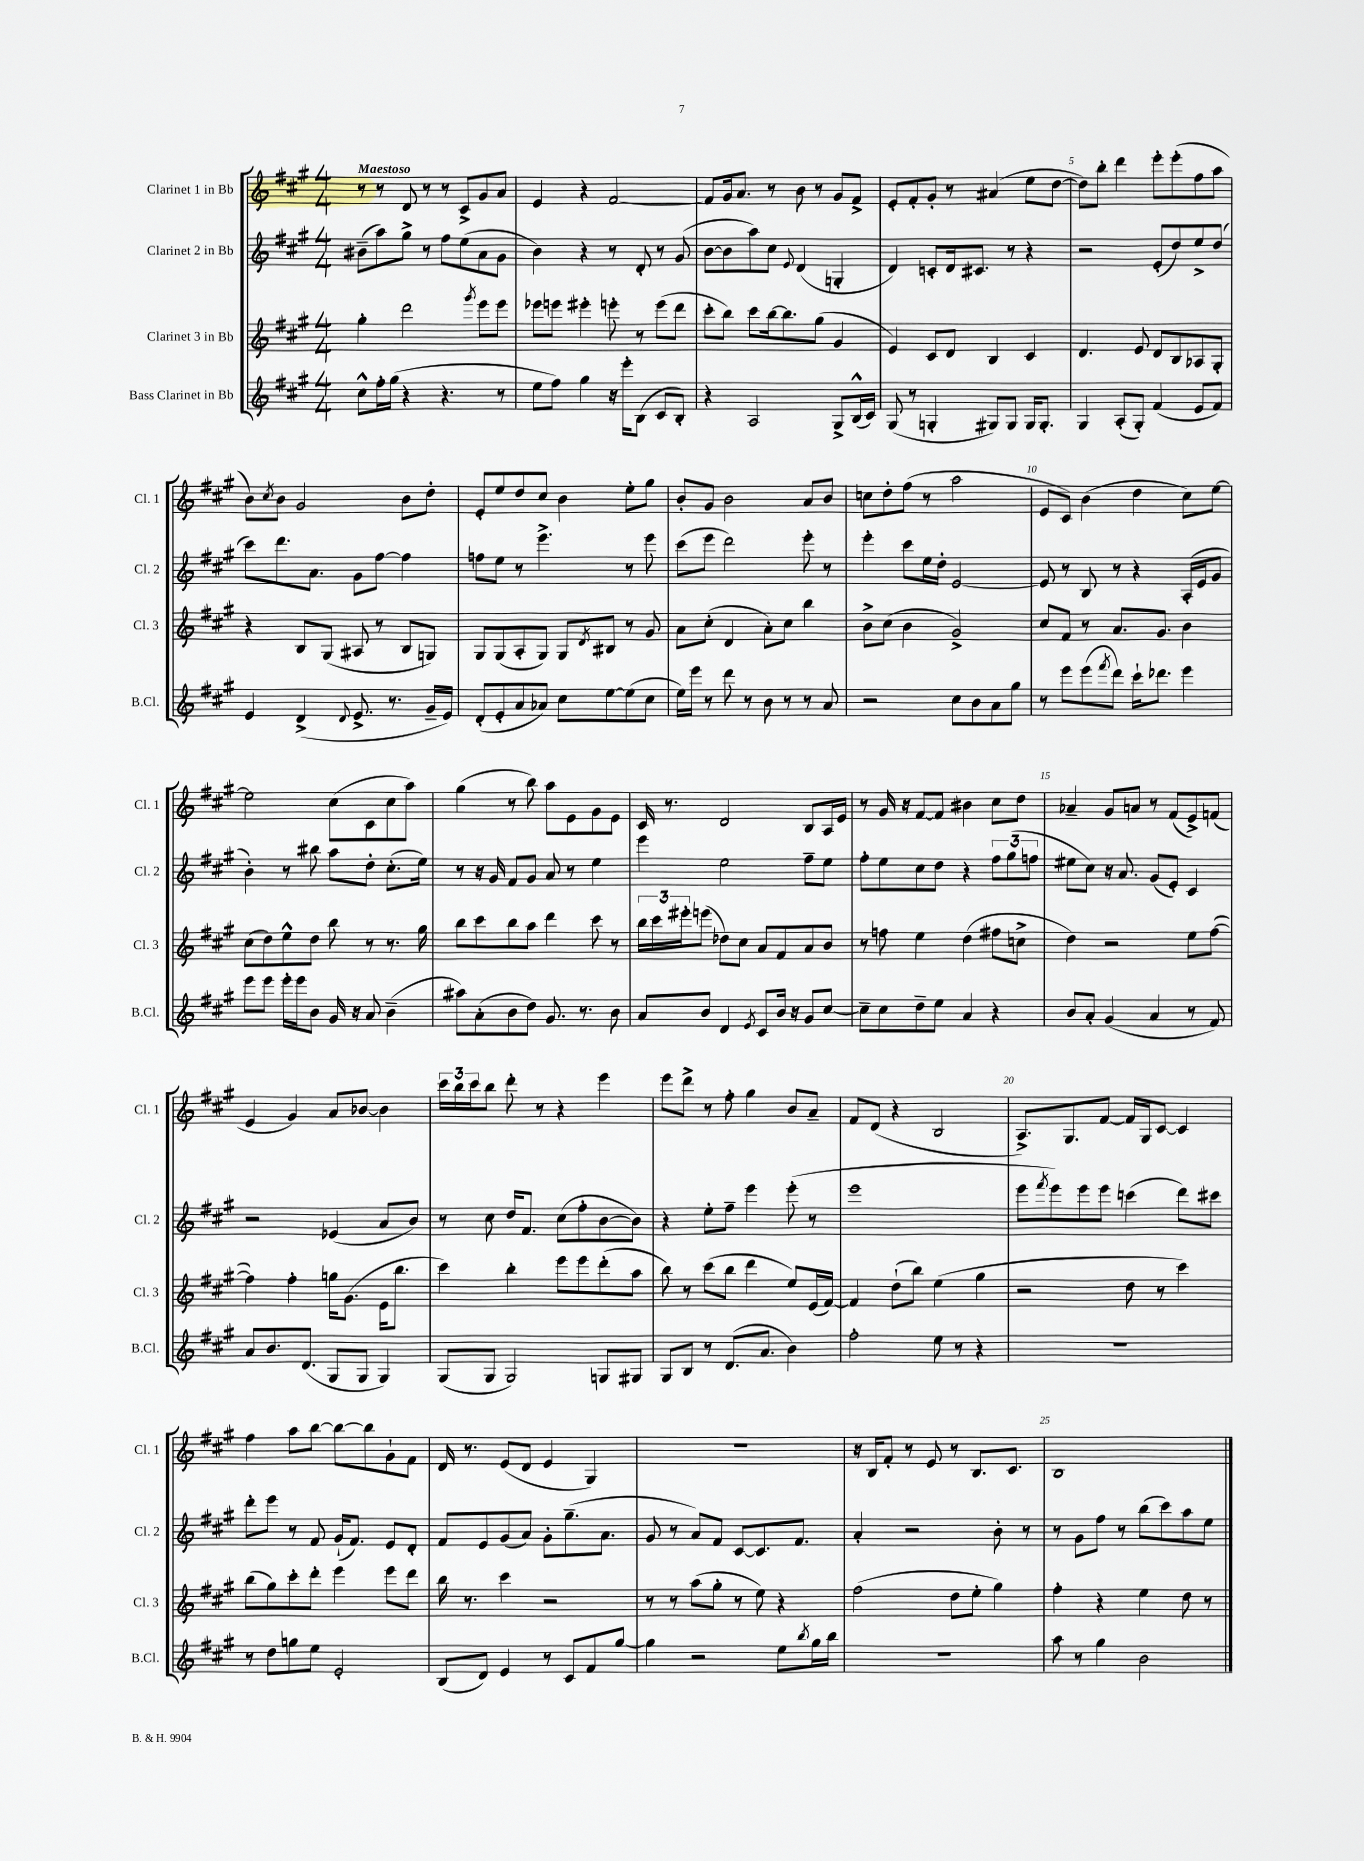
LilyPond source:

<<
\new StaffGroup <<
\new Staff = "s0" \with { instrumentName = "Clarinet 1 in Bb" shortInstrumentName = "Cl. 1" } {
    \clef treble \key a \major \numericTimeSignature \time 4/4 \tempo "Maestoso"
    r8 r8 d'8 r8 r8 cis'8-> gis'8 a'8 |
    e'4 r4 fis'2~ |
    fis'8 gis'16 a'8. r8 b'8 r8 gis'8 fis'8-> |
    e'8-. fis'8-. gis'8-. r8 ais'4( e''8 d''8~ |
    d''8) b''8-. d'''4 e'''8-. e'''8-.( fis''8 a''8 |
    b'8) \acciaccatura { cis''8 } b'8 gis'2 b'8 d''8-. |
    e'8-. e''8 d''8 cis''8 b'4 e''8-. gis''8 |
    b'8-. gis'8 b'2 a'8 b'8 |
    c''8 d''8-. fis''8( r8 a''2 |
    e'8 cis'8) b'4( d''4 cis''8) e''8~ |
    e''2 cis''8( cis'8 cis''8 a''8) |
    gis''4( r8 b''8) a''8 e'8 gis'8 e'8 |
    cis'16 r8. d'2 b8 a16 e'16 |
    r8 gis'16 r16 fis'8~ fis'8 bis'4 cis''8 d''8 |
    aes'4-- gis'8 a'8 r8 fis'8( e'8->) f'8( |
    e'4 gis'4) a'8 bes'8~ bes'4 |
    \tuplet 3/2 { cis'''16 b''16 cis'''16 } b''8 d'''8-. r8 r4 e'''4 |
    e'''8 d'''8-> r8 fis''8-. gis''4 b'8 a'8-- |
    fis'8 d'8( r4 b2 |
    a8.->) gis8. fis'8~ fis'16 gis16 cis'8~ cis'4 |
    fis''4 a''8 b''8~ b''8~ b''8 gis'8-! fis'8 |
    d'16 r8. e'8( d'8 e'4 gis4) |
    R1 |
    r16 b16 fis'8-. r8 e'8 r8 b8. cis'8. |
    b1 \bar "|." |
}
\new Staff = "s1" \with { instrumentName = "Clarinet 2 in Bb" shortInstrumentName = "Cl. 2" } {
    \clef treble \key a \major \numericTimeSignature \time 4/4
    bis'8--( a''8) gis''8-> r8 fis''8 e''8( a'8 gis'8 |
    b'4) r4 r8 d'8-. r8 gis'8( |
    b'8~ b'8 a''8) cis''8 \appoggiatura { e'8 } d'4( g4-. |
    d'4) c'8-. d'16 cis'8. r8 r4 |
    r2 e'8-.( d''8) e''8-> d''8( |
    cis'''8) d'''8. a'8. gis'8 fis''8~ fis''4 |
    f''8 e''8 r8 e'''4.-> r8 e'''8 |
    cis'''8( e'''8 d'''2) e'''8-. r8 |
    e'''4-. cis'''8 e''16 d''16-. e'2~ |
    e'8 r8 b8 r8 r4 a16-.( e'16 gis'8 |
    b'4-.) r8 bis''8 a''8 d''8-. cis''8.-.( e''16) |
    r8 r16 gis'16 fis'8 gis'8 a'8 r8 e''4 |
    e'''4 e''2 fis''8-- e''8 |
    fis''8-. e''8 cis''8 d''8 r4 \tuplet 3/2 { fis''8 gis''8( f''8 } |
    eis''8 cis''8) r16 a'8. gis'8( e'8-.) cis'4 |
    r2 ees'4( a'8 b'8) |
    r8 cis''8 d''16 fis'8. cis''8( fis''8-. b'8~ b'8) |
    r4 e''8-. fis''8-- e'''4 e'''8-.( r8 |
    e'''1 |
    e'''8 \acciaccatura { fis'''8 } e'''8) e'''8 e'''8 c'''4( d'''8) cis'''8 |
    d'''8-. e'''8 r8 fis'8 gis'16-!( fis'8.) e'8 d'8-. |
    fis'8 e'8 gis'8( a'8) gis'8-. gis''8.--( a'8. |
    gis'8 r8 a'8) fis'8 cis'8~ cis'8. fis'8. |
    a'4-. r2 b'8-. r8 |
    r8 gis'8 fis''8 r8 b''8( cis'''8) a''8 e''8 \bar "|." |
}
\new Staff = "s2" \with { instrumentName = "Clarinet 3 in Bb" shortInstrumentName = "Cl. 3" } {
    \clef treble \key a \major \numericTimeSignature \time 4/4
    gis''4-. d'''2 \acciaccatura { gis'''8 } e'''8 e'''8 |
    ees'''8 e'''8 eis'''4-. e'''8-. r8 e'''8( d'''8 |
    cis'''8-. b''8) cis'''8 b''16~ b''8. gis''8( gis'4 |
    e'4) cis'8 d'8 b4 cis'4 |
    d'4. e'8 d'8 b8 aes8 gis8-. |
    r4 b8 gis8( ais8 r8 b8 g8) |
    gis8 gis8( a8-. gis8) gis8 \acciaccatura { d'8 } bis8 r8 gis'8 |
    a'8 cis''8-.( d'4 a'8-.) cis''8 b''4 |
    b'8-> cis''8( b'4 gis'2->) |
    cis''8 fis'8 r8 a'8. gis'8. b'4 |
    cis''8( d''8) e''8-^ d''8 b''8 r8 r8. gis''16 |
    b''8 cis'''8 b''8 a''8 d'''4 cis'''8 r8 |
    \tuplet 3/2 { b''16 cis'''16 eis'''16-. } e'''8( des''8) cis''8 a'8 fis'8 a'8 b'8 |
    r8 f''8 e''4 d''4( fis''8 c''8-> |
    d''4) r2 e''8 fis''8~( |
    fis''4) fis''4-. g''16 gis'8.( e'16 b''8. |
    cis'''4) b''4-. e'''8 e'''8 d'''8-.( a''8 |
    b''8) r8 cis'''8( b''8 d'''4 e''8) e'16( fis'16~) |
    fis'4 d''8-!( b''8) e''4( gis''4 |
    r2 d''8 r8 cis'''4) |
    b''8( gis''8) cis'''8-. d'''8-. e'''4 e'''8 d'''8 |
    b''16 r8. cis'''4 r2 |
    r8 r8 a''8( gis''8-. r8 e''8) r4 |
    fis''2( d''8 e''8-. gis''4) |
    fis''4-. r4 e''4 d''8 r8 \bar "|." |
}
\new Staff = "s3" \with { instrumentName = "Bass Clarinet in Bb" shortInstrumentName = "B.Cl." } {
    \clef treble \key a \major \numericTimeSignature \time 4/4
    cis''8-^ fis''16-. gis''16( r4 r4. r8 |
    e''8 fis''8) gis''4 r16 e'''16-. b8( cis'8 b8-.) |
    r4 a2 gis8-> b16-^( cis'16) |
    gis8( r8 g4-. gis8) gis8 gis16 gis8.-. |
    gis4 a8-.( gis8-.) fis'4( e'8 fis'8) |
    e'4 d'4->( \appoggiatura { d'8 } e'8.-> r8. gis'16-- e'16) |
    d'8-.( e'8-. a'8 aes'8) cis''8 e''8~ e''8( cis''8 |
    e''16) e'''16 r8 d'''8 r8 b'8 r8 r8 a'8 |
    r2 cis''8 b'8 a'8 gis''8 |
    r8 e'''8 e'''8( \acciaccatura { fis'''8 } d'''8) cis'''16-! des'''8. e'''4 |
    e'''8 e'''8 e'''16-. e'''16 b'8 gis'16 r16 a'8 b'4--( |
    ais''8) a'8-.( b'8 d''8) gis'8. r8. b'8 |
    a'8 b'8 d'4 \acciaccatura { e'8 } cis'8 b'16 r16 gis'8 cis''8~ |
    cis''8-- cis''8 d''8-- e''8 a'4 r4 |
    b'8 a'8-. gis'4( a'4 r8 fis'8) |
    a'8 b'8. d'8.( gis8 gis8 gis4) |
    gis8( gis8 gis2) g8 gis8 |
    gis8 b8 r8 d'8.( a'8. b'4) |
    fis''2-. e''8 r8 r4 |
    r1 |
    r8 d''8 g''8 e''8 e'2-. |
    b8( d'8) e'4 r8 cis'8 fis'8 gis''8~ |
    gis''4 r2 e''8 \acciaccatura { b''8 } gis''16 b''16 |
    R1 |
    a''8 r8 gis''4 b'2 \bar "|." |
}
>>
>>
\layout { \context { \Score \override BarNumber.break-visibility = ##(#f #t #t) barNumberVisibility = #(every-nth-bar-number-visible 5) } }
